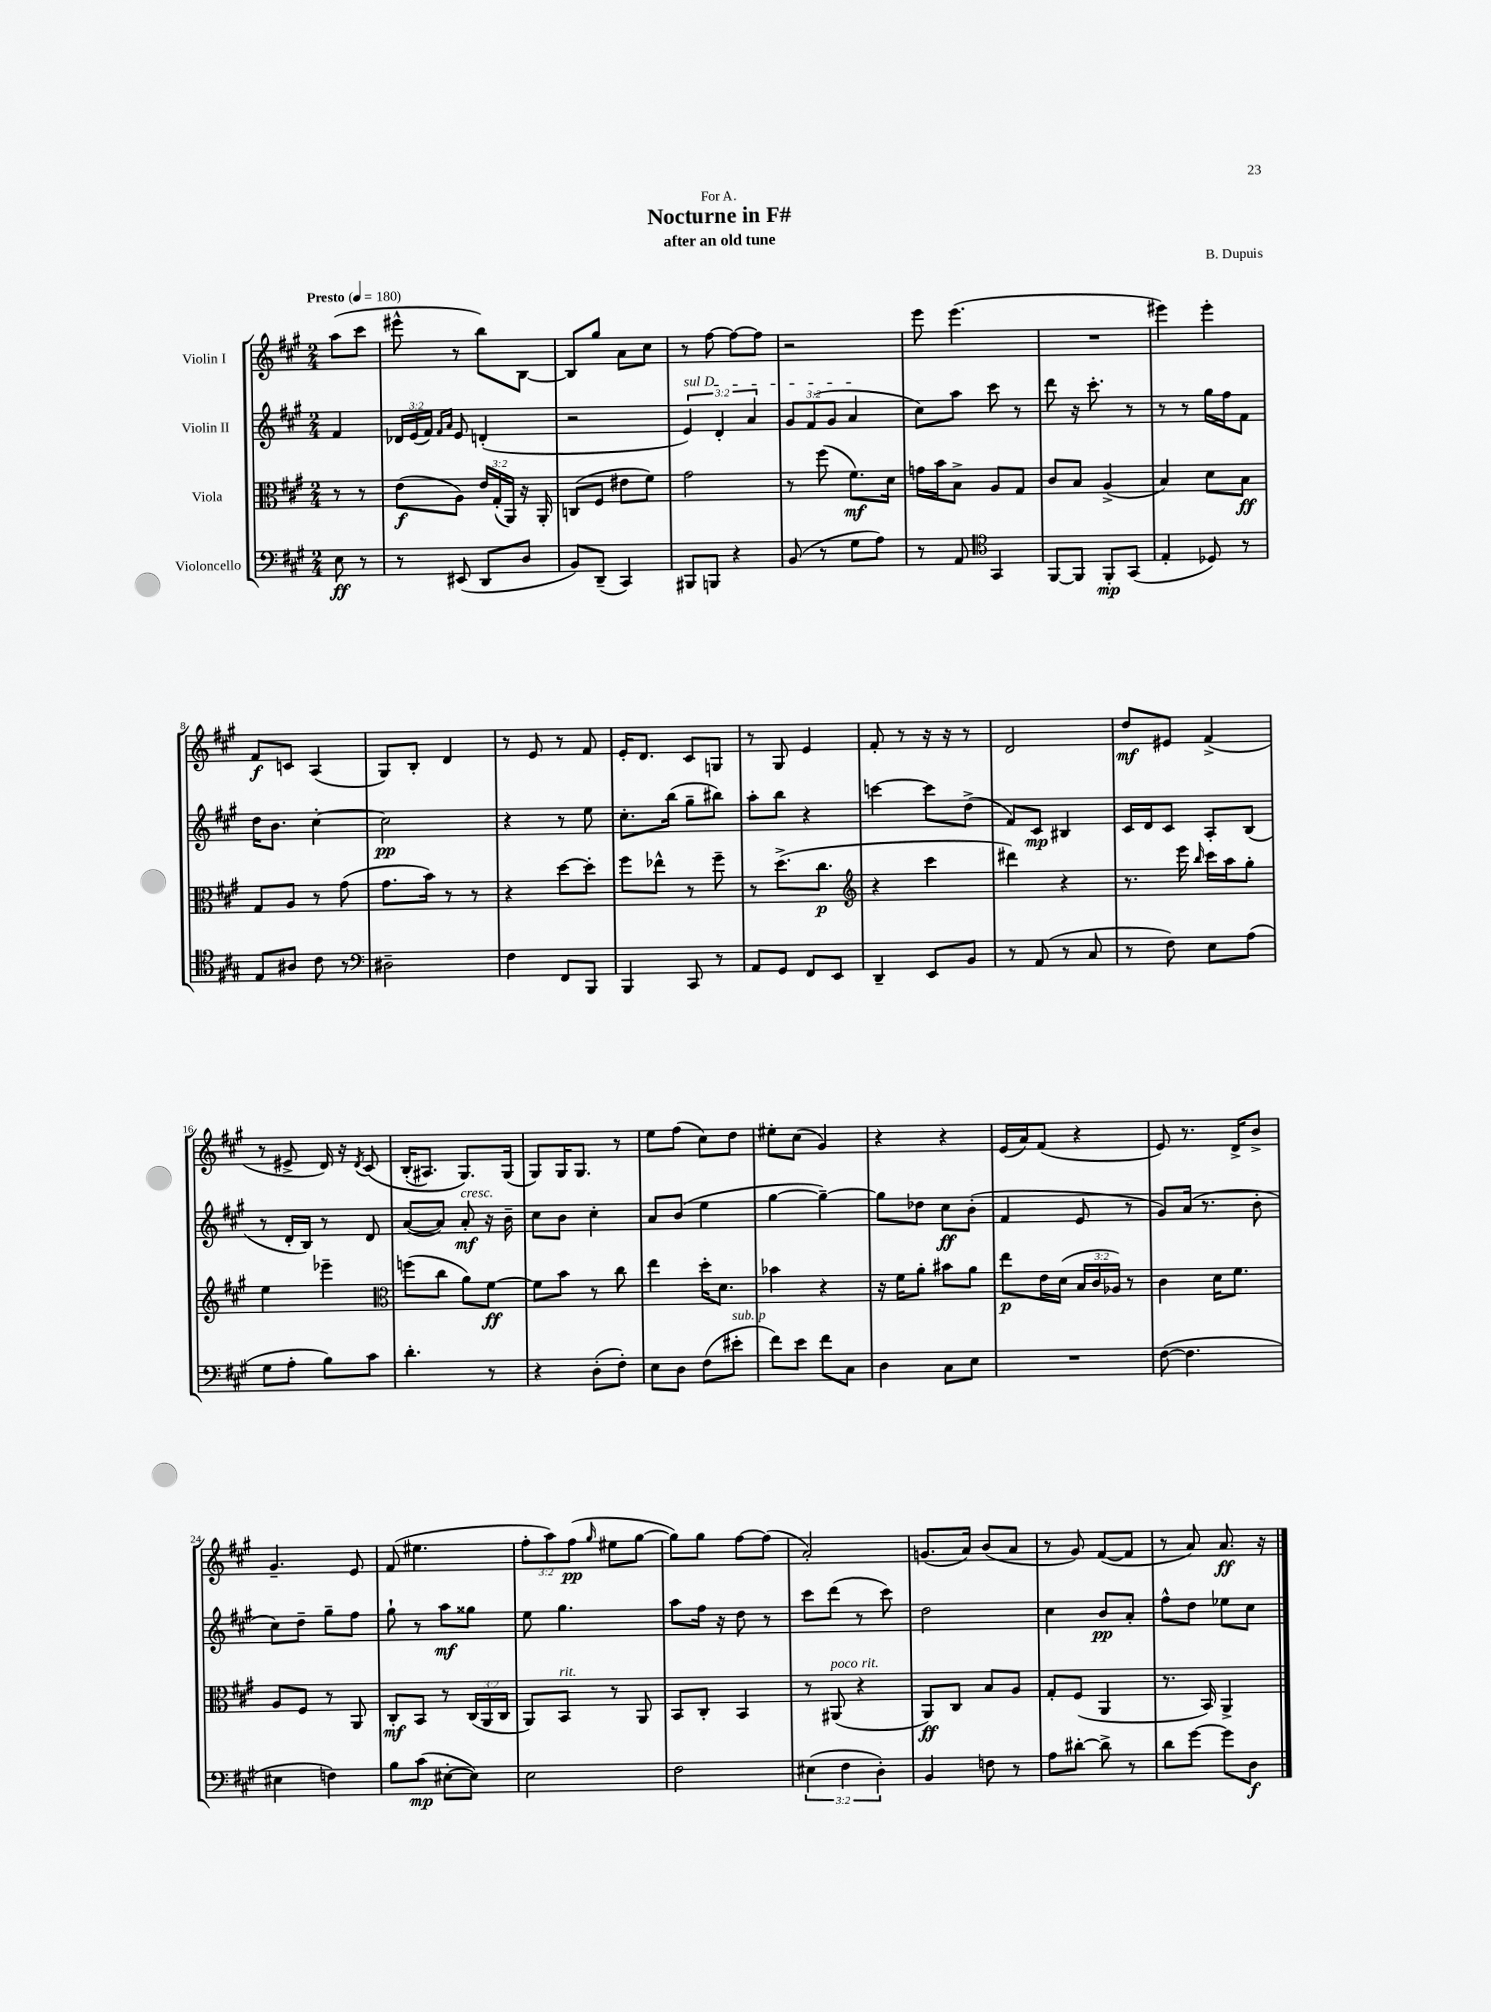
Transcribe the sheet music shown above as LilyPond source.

\header { title = "Nocturne in F#" composer = "B. Dupuis" subtitle = "after an old tune" dedication = "For A." }
<<
\new StaffGroup <<
\new Staff = "s0" \with { instrumentName = "Violin I" } {
    \clef treble \key a \major \numericTimeSignature \time 2/4 \override Staff.TupletNumber.text = #tuplet-number::calc-fraction-text \partial 4 \tempo "Presto" 4 = 180
    a''8( cis'''8 |
    eis'''8-^ r8 b''8) b8~ |
    b8 gis''8 a'8 cis''8 |
    r8 fis''8~ fis''8~ fis''8 |
    r2 |
    e'''8 e'''4.( |
    R2 |
    eis'''4) eis'''4-. |
    fis'8\f c'8 a4( |
    gis8) b8-. d'4 |
    r8 e'8 r8 fis'8 |
    e'16-. d'8. cis'8 g8 |
    r8 gis8 e'4 |
    fis'8-. r8 r16 r16 r8 |
    d'2 |
    d''8\mf eis'8 fis'4->( |
    r8 eis'8-> d'16) r16 \acciaccatura { d'8 } cis'8\( |
    b16-.( ais8.) gis8.\) gis16( |
    gis8) gis16 gis8. r8 |
    e''8 fis''8( cis''8) d''8 |
    eis''8-. cis''8( gis'4) |
    r4 r4 |
    e'16( a'16) fis'8( r4 |
    e'8) r8. d'16-> b'8-> |
    gis'4.-- e'8 |
    fis'8( eis''4. |
    \tuplet 3/2 { fis''8-. a''8) fis''8\pp( } \grace { gis''16 } eis''8 gis''8~ |
    gis''8) gis''8 fis''8~ fis''8( |
    a'2-.) |
    g'8.( a'16) b'8( a'8 |
    r8 gis'8) fis'8~( fis'8 |
    r8 a'8) a'8.\ff r16 \bar "|." |
}
\new Staff = "s1" \with { instrumentName = "Violin II" } {
    \clef treble \key a \major \numericTimeSignature \time 2/4 \override Staff.TupletNumber.text = #tuplet-number::calc-fraction-text \partial 4
    fis'4 |
    \tuplet 3/2 { des'16 e'16( fis'16) } \grace { fis'16 a'16 } e'8 d'4-.( |
    r2 |
    \tuplet 3/2 { \once \override TextSpanner.bound-details.left.text = \markup { \italic "sul D" } e'4\startTextSpan) d'4-. a'4 } |
    \tuplet 3/2 { gis'8 fis'8( gis'8 } a'4\stopTextSpan |
    cis''8) a''8 cis'''8 r8 |
    d'''8 r16 cis'''8.-. r8 |
    r8 r8 gis''16 fis''16 fis'8 |
    d''16 b'8. cis''4~-. |
    cis''2\pp |
    r4 r8 e''8 |
    cis''8.-. b''16( gis''8-- bis''8) |
    a''8-. b''8 r4 |
    c'''4~ c'''8 d''8->( |
    fis'8) cis'8\mp bis4 |
    cis'16 d'16 cis'8 a8-. b8( |
    r8 d'16-. b16) r8 d'8 |
    a'8~( a'8) a'8-.\mf^\markup { \italic "cresc." } r16 b'16-- |
    cis''8 b'8 cis''4-. |
    a'8 b'8( e''4 |
    gis''4~ gis''4~--) |
    gis''8 des''8 cis''8\ff b'8-.( |
    fis'4 e'8 r8 |
    gis'8) a'16( r8. b'8-. |
    cis''8) d''8-- gis''8-- fis''8 |
    gis''8-! r8 a''8\mf gisis''8 |
    e''8 gis''4. |
    a''8 fis''16 r16 d''8 r8 |
    cis'''8 d'''8( r8 cis'''8) |
    d''2 |
    cis''4 b'8\pp a'8-. |
    fis''8-^ d''8 ees''8 cis''8 \bar "|." |
}
\new Staff = "s2" \with { instrumentName = "Viola" } {
    \clef alto \key a \major \numericTimeSignature \time 2/4 \override Staff.TupletNumber.text = #tuplet-number::calc-fraction-text \partial 4
    r8 r8 |
    e'8\f( a8) \tuplet 3/2 { e'16 gis16-.( a,16) } r16 a,16-. |
    c8( fis8 eis'8 fis'8) |
    gis'2 |
    r8 fis''8( fis'8.\mf) d'16 |
    g'16 b'16 b8-> a8 gis8 |
    cis'8 b8 a4->( |
    b4) d'8 b8\ff |
    gis8 a8 r8 gis'8( |
    gis'8. b'16) r8 r8 |
    r4 d''8~ d''8-. |
    fis''8 ees''8-^ r8 fis''8-- |
    r8 d''8.->( cis''8.\p |
    \clef treble r4 cis'''4 |
    dis'''4) r4 |
    r8. e'''16 \grace { b''16 } cis'''16 a''16 gis''8-. |
    e''4 ees'''4-- |
    \clef alto f''8( cis''8 a'8) fis'8~\ff |
    fis'8 b'8 r8 cis''8 |
    e''4 d''16-. d'8. |
    bes'4 r4 |
    r16 fis'16 a'8-. bis'8 a'8 |
    e''8\p e'16 d'16( \tuplet 3/2 { b16 cis'16 aes16) } r8 |
    cis'4 d'16 fis'8. |
    a8 fis8 r8 a,8 |
    cis8-.\mf b,8 r8 \tuplet 3/2 { cis16( a,16 cis16 } |
    a,8) b,8^\markup { \italic "rit." } r8 a,8 |
    b,8 cis8-. b,4 |
    r8 ais,8^\markup { \italic "poco rit." }( r4 |
    a,8\ff) cis8 b8 a8 |
    gis8-. fis8( a,4 |
    r8. b,16) a,4-> \bar "|." |
}
\new Staff = "s3" \with { instrumentName = "Violoncello" } {
    \clef bass \key a \major \numericTimeSignature \time 2/4 \override Staff.TupletNumber.text = #tuplet-number::calc-fraction-text \partial 4
    e8\ff r8 |
    r8 eis,8( d,8 d8 |
    b,8) d,8--( cis,4) |
    bis,,8 b,,8 r4 |
    b,8( r8 gis8 a8) |
    r8 a,8 \clef tenor gis,4 |
    fis,8~ fis,8 fis,8-.\mp gis,8( |
    e4-. des8) r8 |
    e8 ais8 cis'8 r8 |
    \clef bass dis2-- |
    fis4 fis,8 b,,8 |
    b,,4 cis,8 r8 |
    a,8 gis,8 fis,8 e,8 |
    d,4-- e,8 b,8 |
    r8 a,8( r8 cis8 |
    r8 fis8) e8 a8( |
    gis8 a8-. b8) cis'8 |
    d'4.-. r8 |
    r4 d8-.( fis8-.) |
    e8 d8 fis8( eis'8-.^\markup { \italic "sub. p" } |
    fis'8) e'8 fis'8 cis8 |
    d4 cis8 e8 |
    R2 |
    fis8~( fis4. |
    eis4 f4) |
    b8 cis'8\mp( eis8~-. eis8) |
    e2 |
    fis2 |
    \tuplet 3/2 { eis4( fis4 d4-.) } |
    b,4 f8 r8 |
    a8 dis'8~-. dis'8-> r8 |
    d'8 gis'8~ gis'8 d8\f \bar "|." |
}
>>
>>
